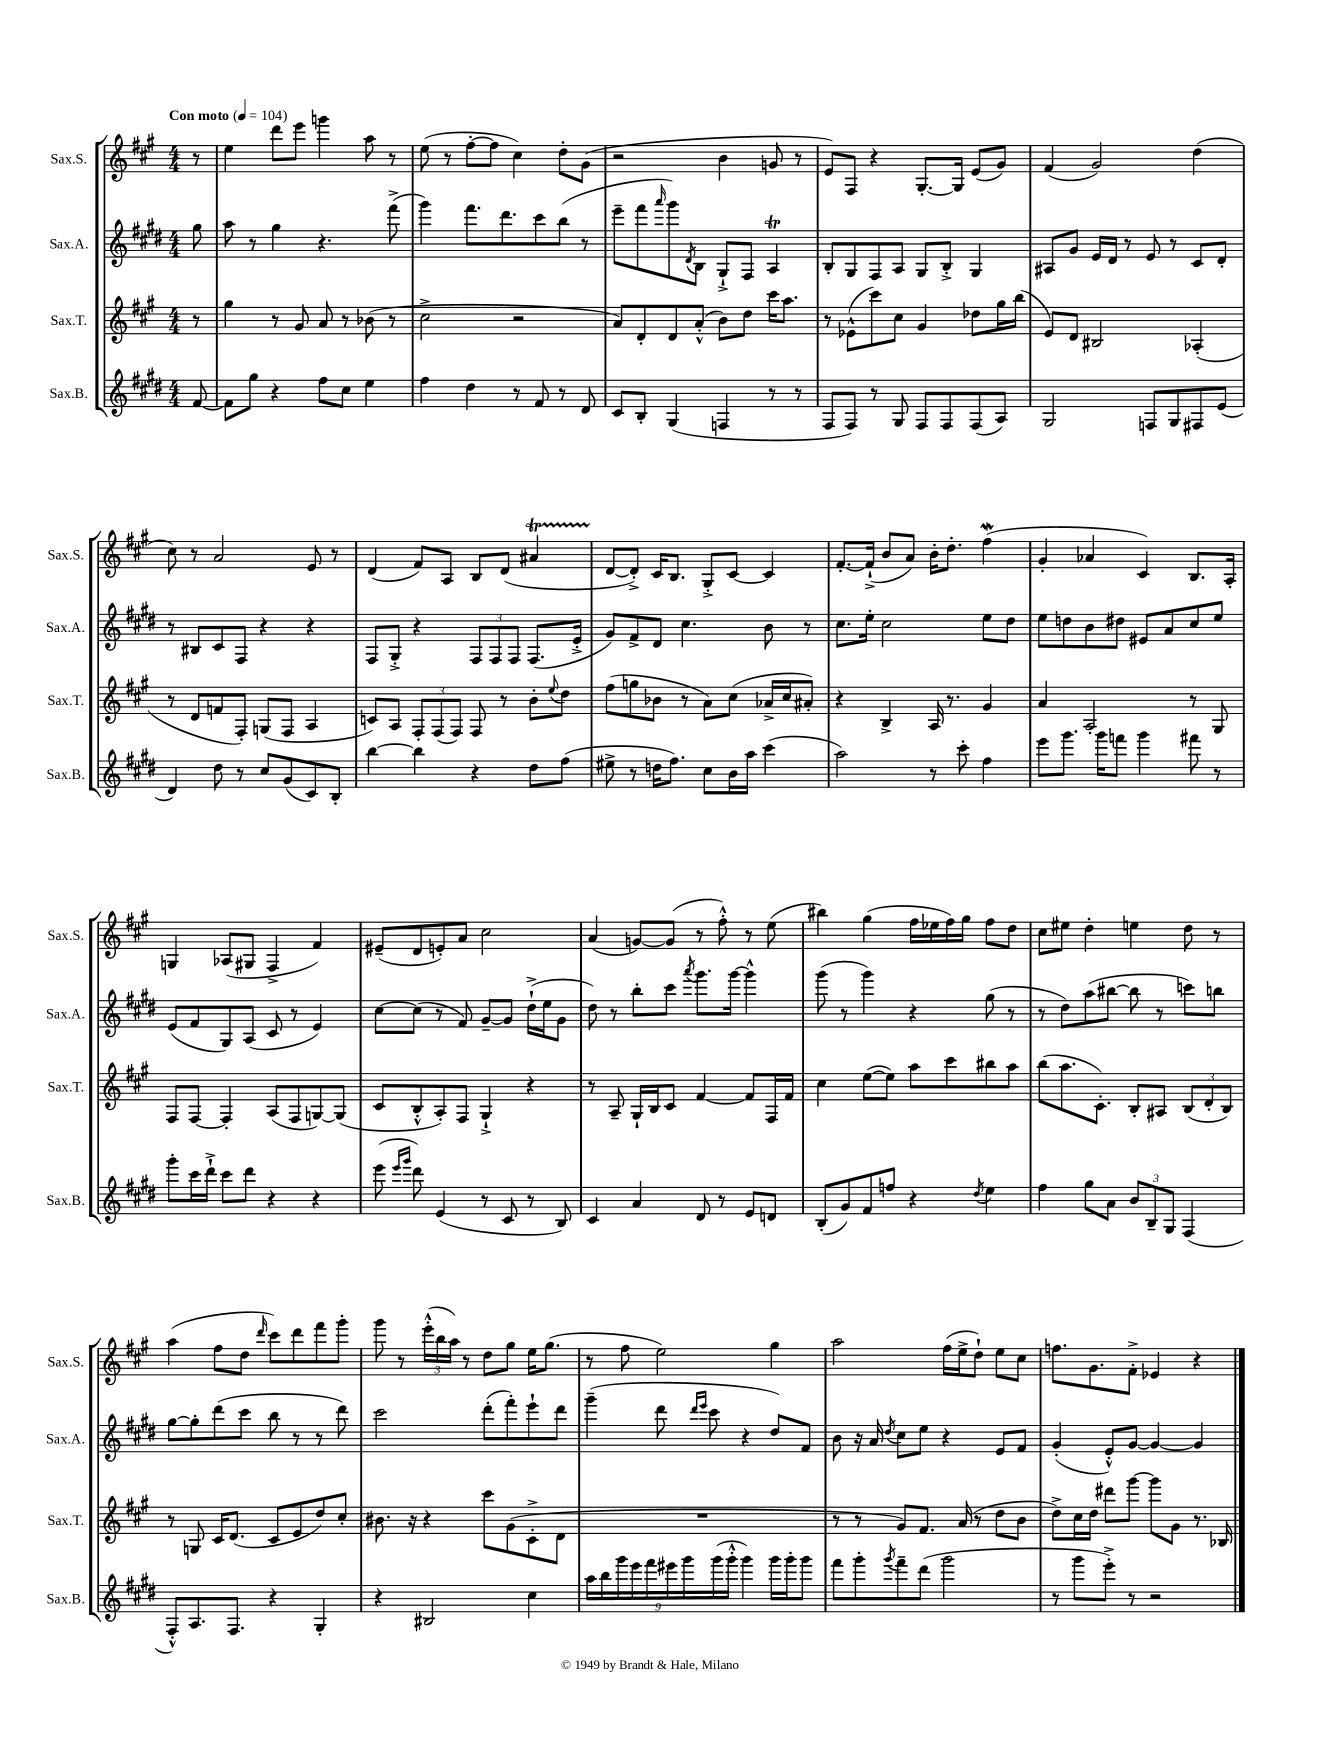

**kern	**kern	**kern	**kern
*part4	*part3	*part2	*part1
*staff4	*staff3	*staff2	*staff1
*I"Sax.B.	*I"Sax.T.	*I"Sax.A.	*I"Sax.S.
*I'Sax.B.	*I'Sax.T.	*I'Sax.A.	*I'Sax.S.
*clefG2	*clefG2	*clefG2	*clefG2
*k[f#c#g#d#]	*k[f#c#g#]	*k[f#c#g#d#]	*k[f#c#g#]
*M4/4	*M4/4	*M4/4	*M4/4
*MM104	*MM104	*MM104	*MM104
=	=	=	=
!	!	!	!LO:TX:a:B:t=Con moto
[8f#/	8r	8gg#\	8r
=1	=1	=1	=1
8f#\L]	4gg#\	8aa\	4ee\
8gg#\J	.	8r	.
4r	8r	4gg#\	8ddd\L
.	8g#/	.	8eee\J
8ff#\L	8a/	4.r	4gggn\
8cc#\J	8r	.	.
4ee\	(8b-X\	.	8aa\
.	8r	(8fff#^\	8r
=2	=2	=2	=2
4ff#\	2cc#^\	4ggg#\)	(8ee\
.	.	.	8r
4dd#\	.	8.fff#\L	[8ff#'\L
.	.	.	8ff#\J]
.	.	8.ddd#\	.
8r	2r	.	4cc#\)
8f#/	.	8ccc#\	.
8r	.	(8bb\J	8dd'\L
8d#/	.	8r	(8g#\J
=3	=3	=3	=3
8c#/L	8a/L)	8eee~\L	2r
8B'/J	8d'/	8fff#\	.
.	.	16qqaaa/	.
(4G#/	8d/	8ggg#\)	.
.	.	8qd#/	.
.	(8a'^^/J	8B\J	.
4Fn/	8b\L)	8G#`^/L	4b\
.	8dd\J	8F#/J	.
8r	16ccc#\KL	4AT/	8gn/
.	8.aa\J	.	.
8r	.	.	8r
=4	=4	=4	=4
8F#/L	8r	8B'/L	8e/L)
8F#/J)	(8e-X^^\L	8G#/	8F#/J
8r	8ccc#\)	8F#/	4r
8G#/	8cc#\J	8A/J	.
8F#/L	4g#/	8G#/L	[8.G#'/L
8F#/	.	8B'^/J	.
.	.	.	16G#/Jk]
(8F#/	8dd-X\L	4G#/	(8e/L
8A/J)	16gg#\L	.	8g#/J)
.	(16bb\JJ	.	.
=5	=5	=5	=5
2G#/	8e/L)	8A#X/L	(4f#/
.	8d/J	8g#/J	.
.	2B#X/	16e/LL	2g#/)
.	.	16d#/JJ	.
.	.	8r	.
8Fn/L	.	8e/	.
8G#/	.	8r	.
8F#X/	(4A-X'/	8c#/L	(4dd\
(8e/J	.	8d#'/J	.
!!LO:LB:g=z
=6	=6	=6	=6
4d#/)	8r	8r	8cc#\)
.	8d/L	8B#X/L	8r
8dd#\	8fn/	8c#/	2a/
8r	8F#'/J)	8F#/J	.
8cc#/L	(8Gn/L	4r	.
(8g#/	8F#/J	.	.
8c#/)	4A/	4r	8e/
8B'/J	.	.	8r
=7	=7	=7	=7
[4bb\	8cn/L)	8F#/L	(4d/
.	8A/J	8G#'^/J	.
4bb\]	12F#'/L	4r	8f#/L)
.	(12F#/	.	.
.	.	.	8A/J
.	12F#/J)	.	.
4r	8F#/	12F#/L	8B/L
.	.	12F#/	.
.	8r	.	(8d/J
.	.	12F#/J	.
8dd#\L	8b'\L	(8.F#/L	4a#Xt/
.	8qqee/	.	.
(8ff#\J	8dd\J	.	.
.	.	16e'^/Jk	.
=8	=8	=8	=8
8ee#X^\	(8ff#\L	8g#/L)	[8d/L
8r	8ggn\	8f#^/	8d'^/J])
16ddn\KL	8b-X\J	8d#/J	16c#/KL
8.ff#\J)	.	.	8.B/J
.	8r	4.cc#\	.
8cc#\L	8a\L)	.	8G#'^/L
16b\L	(8cc#\J	.	[8c#/J
16aa\JJ	.	.	.
(4ccc#\	16a-X^/LL	8b\	4c#/]
.	16cc#/J	.	.
.	8a#X'/J)	8r	.
=9	=9	=9	=9
2aa\)	4r	8.cc#\L	[8.f#'/L
.	.	16ee'\Jk	(16f#`^/Jk]
.	4B^/	2cc#\	8b/L
.	.	.	8a/J)
8r	16A/	.	16b'\KL
.	8.r	.	8.dd'\J
8ccc#'\	.	.	.
4ff#\	4g#/	8ee\L	(4ff#W\
.	.	8dd#\J	.
=10	=10	=10	=10
8eee\L	4a/	8ee\L	4g#'/
8.ggg#\J	.	8ddn\	.
.	2A'/	8b\	4a-X/
16ggg#\KL	.	.	.
8fffn\J	.	8dd#X\J	.
4ggg#\	.	8e#X/L	4c#/)
.	.	8a/	.
8fff#X\	8r	8cc#/	8.B/L
8r	8G#/	8ee/J	.
.	.	.	16A'/Jk
!!LO:LB:g=z
=11	=11	=11	=11
8ggg#'\L	8F#/L	(8e/L	4Gn/
16ccc#\L	[8F#/J	8f#/	.
16ddd#`^\JJ	.	.	.
8ccc#\L	4F#'/]	8G#/)	(8A-X/L
8ddd#\J	.	(8A/J	8G#X/J
4r	(8A/L	8c#/	4F#^/
.	8F#/	8r	.
4r	[8Gn/)	4e/)	4f#/)
.	(8G/J]	.	.
=12	=12	=12	=12
(8eee\	8c#/L	[8cc#\L	(8e#X~/L
16qqeee/LL	.	.	.
16qqggg#/JJ	.	.	.
8ddd#\)	8B'^^/	(8cc#\J]	8d/
(4e/	8A'/)	8r	8en'/)
.	8F#/J	8f#/)	8a/J
8r	4G#`^/	[8g#~/L	2cc#\
8c#/	.	8g#/J]	.
8r	4r	(16dd#`^\LL	.
.	.	16ee\J	.
8B/)	.	8g#\J	.
=13	=13	=13	=13
4c#/	8r	8dd#\)	(4a/
.	8A~/	8r	.
4a/	16G#`/LL	8bb'\L	[8gn/L)
.	16B/J	.	.
.	8c#/J	8ccc#\J	(8g/J]
.	.	8qaaa/	.
8d#/	[4f#/	8.ggg#\L	8r
8r	.	.	8ff#'^^\)
.	.	[16ggg#\Jk	.
8e/L	8f#/L]	4ggg#^^\]	8r
8dn/J	16F#/L	.	(8ee\
.	16f#/JJ	.	.
=14	=14	=14	=14
(8B'/L	4cc#\	(8ggg#\	4bb#X\)
8g#/)	.	8r	.
8f#/	([8ee\L	4ggg#\)	(4gg#\
8ffn/J	8ee\J])	.	.
4r	8aa\L	4r	16ff#\LL
.	.	.	16ee-X\
.	8ccc#\	.	16ff#\)
.	.	.	16gg#\JJ
8qdd#/	.	.	.
4ee\	8bb#X\	(8gg#\	8ff#\L
.	8aa\J	8r	8dd\J
=15	=15	=15	=15
4ff#\	(8bb\L	8r	8cc#\L
.	8.aa\	8dd#\L)	8ee#X\J
8gg#\L	.	(8aa\	4dd'\
.	8.c#'\J)	.	.
8a\J	.	[8bb#X\J	.
12b/L	8B'/L	8bb#\]	4een\
12B~/	.	.	.
.	8A#X/J	8r	.
12G#/J	.	.	.
(4F#/	(12B/L	8cccn\L)	8dd\
.	12d'/	.	.
.	.	8bbn\J	8r
.	12B/J)	.	.
!!LO:LB:g=z
=16	=16	=16	=16
8F#'^^/L)	8r	[8gg#\L	(4aa\
8.A/	8Gn/	8gg#'\]	.
.	16c#/KL	(8ddd#\	8ff#\L
8.F#/J	(8.d/J	.	.
.	.	8ccc#\J	8dd\J
.	.	.	16qqddd/
4r	8c#/L	8bb\	8ccc#\L)
.	8e/	8r	8ddd\
4G#'/	8dd/)	8r	8fff#\
.	8cc#'/J	8ddd#\)	8ggg#'\J
=17	=17	=17	=17
4r	8.b#X\	2ccc#\	8ggg#\
.	.	.	8r
.	16r	.	.
2B#X/	4r	.	(24eee'^^\LL
.	.	.	24bb\
.	.	.	24aa\JJ)
.	.	.	8r
.	8ccc#\L	(8ddd#'\L	8dd\L
.	(8g#\	8fff#'\)	8gg#\J
4cc#\	8c#'^\	8eee`\	16ee\KL
.	.	.	(8.gg#\J
.	8d\J	8ddd#\J	.
=18	=18	=18	=18
18aa\LL	1r	(4ggg#~\	8r
18bb\	.	.	.
18ggg#\	.	.	.
.	.	.	8ff#\
18eee\	.	.	.
18fff#\	.	.	.
.	.	8ddd#\	2ee\)
18eee#X\	.	.	.
18ggg#\	.	.	.
.	.	16qqddd#/LL	.
.	.	16qqeee/JJ	.
.	.	8ccc#\	.
(18ggg#\	.	.	.
18ggg#'^^\JJ	.	.	.
4ggg#\)	.	4r	.
16ggg#\LL	.	8dd#/L)	4gg#\
16ggg#'\J	.	.	.
8ggg#\J	.	8f#/J	.
=19	=19	=19	=19
8fff#\L	8r	8b\	2aa\
8ggg#'\	8r	16r	.
.	.	16a/	.
8qggg#/	.	8qdd#/	.
8fff#~\	8g#/L)	8cc#\L	.
(8ddd#\J	8.f#/J	8ee\J	.
2ggg#\	.	4r	(16ff#\LL
.	(16a/	.	16ee^\J
.	8r	.	8dd`\J)
.	8dd\L	8e/L	8ee\L
.	8b\J	8f#/J	8cc#\J
=20	=20	=20	=20
8r	8dd^\L)	(4g#'/	8.ffn\L
8ggg#\L	16cc#\L	.	.
.	16dd\JJ	.	8.g#\
8eee'^\J)	8ddd#X\L	8e'^^/L)	.
8r	[8ggg#\J	[8g#/J	8f#'^\J
2r	8ggg#\L]	4g#/_	4e-X/
.	8g#\J	.	.
.	8.r	4g#/]	4r
.	16B-X/	.	.
==	==	==	==
*-	*-	*-	*-
